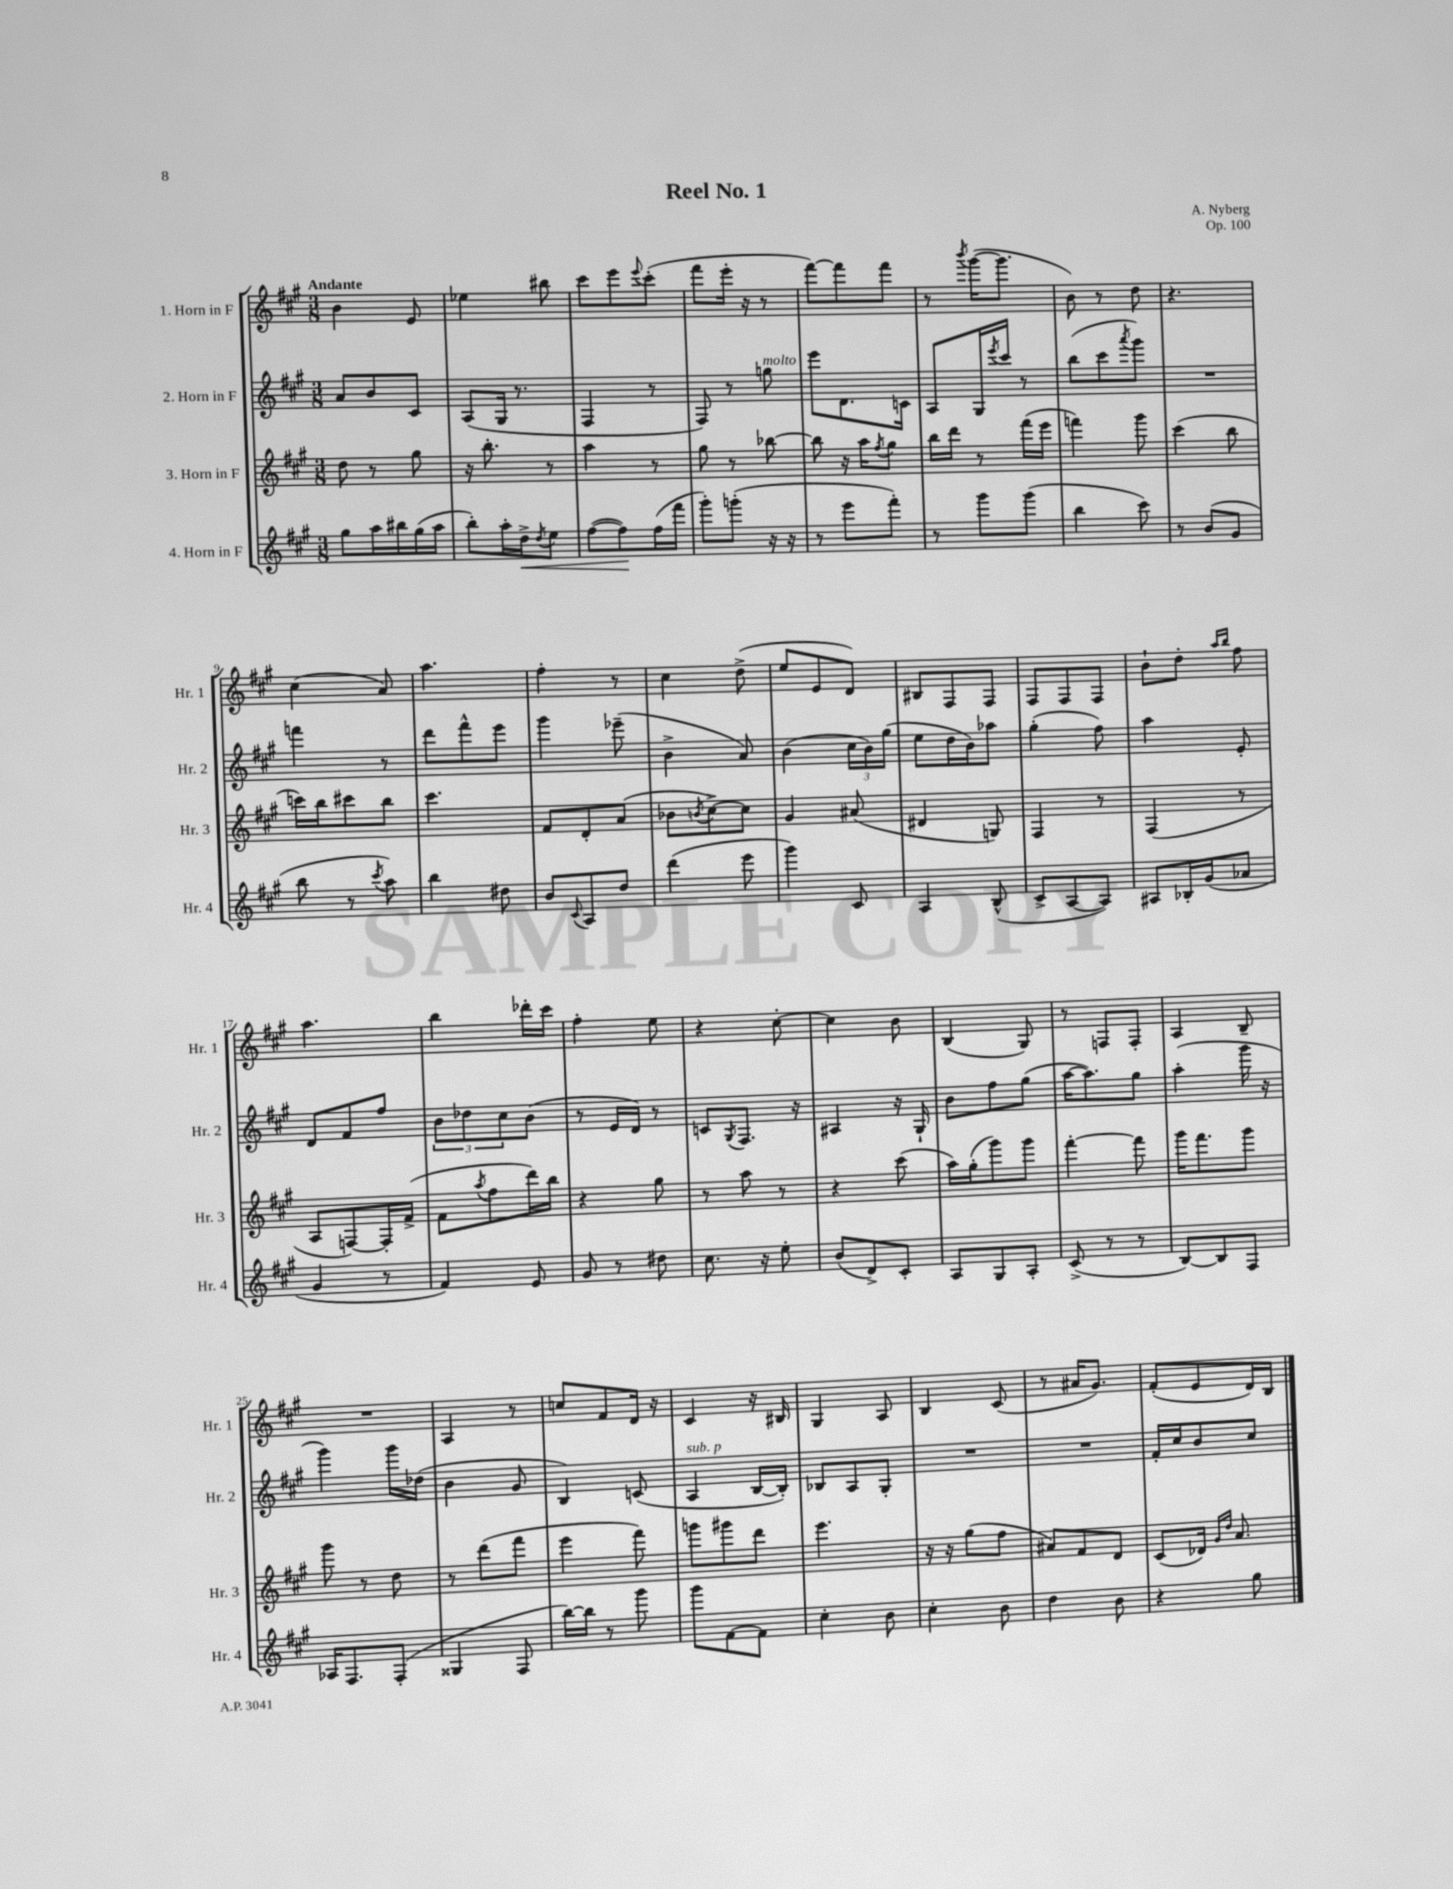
\header { title = "Reel No. 1" composer = "A. Nyberg" opus = "Op. 100" }
<<
\new StaffGroup <<
\new Staff = "s0" \with { instrumentName = "1. Horn in F" shortInstrumentName = "Hr. 1" } {
    \clef treble \key a \major \numericTimeSignature \time 3/8 \tempo "Andante"
    b'4 e'8 |
    ees''4 bis''8 |
    cis'''8 e'''8 \appoggiatura { e'''8 } cis'''8-.( |
    fis'''8 e'''16-. r16 r8 |
    fis'''8~) fis'''8 fis'''8 |
    r8 \acciaccatura { b'''8 } gis'''16~( gis'''8. |
    b'8) r8 d''8 |
    r4. |
    cis''4( a'8) |
    a''4. |
    fis''4-. r8 |
    cis''4 d''8->( |
    e''8 e'8 d'8) |
    bis8 fis8 fis8 |
    fis8 fis8 fis8 |
    b'8-! d''8-. \grace { a''16 b''16 } fis''8 |
    a''4. |
    b''4 des'''16-. cis'''16 |
    fis''4-. e''8 |
    r4 cis''8~-. |
    cis''4 b'8 |
    b4( gis8) |
    r8 f8 f8-. |
    a4 b8-- |
    R4. |
    a4 r8 |
    c''8 fis'8 d'16 r16 |
    cis'4 r16 bis16 |
    gis4 a8 |
    b4 cis'8( |
    r8 ais'16 gis'8.) |
    fis'8-.( e'8 d'16) b16 \bar "|." |
}
\new Staff = "s1" \with { instrumentName = "2. Horn in F" shortInstrumentName = "Hr. 2" } {
    \clef treble \key a \major \numericTimeSignature \time 3/8
    a'8 b'8 cis'8 |
    a8( gis16 r8. |
    fis4 r8 |
    fis8) r8 g''8^\markup { \italic "molto" } |
    e'''8 d'8. c'16 |
    a8 gis16 \acciaccatura { e'''8 } cis'''16 r8 |
    b''8( cis'''8 \acciaccatura { a'''8 } gis'''8) |
    R4. |
    f'''4 r8 |
    d'''8 fis'''8-^ e'''8 |
    gis'''4 ees'''8--( |
    b'4-> a'8) |
    b'4( \tuplet 3/2 { cis''16 b'16) gis''16( } |
    e''8 d''16 b'16) aes''8 |
    gis''4-.( fis''8) |
    a''4 e'8-. |
    d'8 fis'8 fis''8 |
    \tuplet 3/2 { b'8 des''8 cis''8 } b'8( |
    r8 e'16 d'16) r8 |
    c'8 \acciaccatura { gis8 } fis8. r16 |
    ais4 r16 gis16-! |
    b'8 fis''8 gis''8( |
    a''16~ a''8.) gis''8 |
    a''4-.( gis'''16 r16 |
    gis'''4) gis'''16 des''16( |
    b'4 gis'8 |
    b4) c'8( |
    a4^\markup { \italic "sub. p" } b16~ b16-.) |
    bes8 a8 gis8-. |
    R4. |
    R4. |
    fis'16-. cis''16 b'8 cis''8 \bar "|." |
}
\new Staff = "s2" \with { instrumentName = "3. Horn in F" shortInstrumentName = "Hr. 3" } {
    \clef treble \key a \major \numericTimeSignature \time 3/8
    d''8 r8 gis''8 |
    r16 b''8.-. r8 |
    a''4 r8 |
    gis''8 r8 bes''8~ |
    bes''8 r16 a''16 \acciaccatura { fis''8 } gis''8 |
    b''16 d'''16 r8 fis'''16( e'''16 |
    f'''4) gis'''8 |
    cis'''4( b''8 |
    c'''16) b''16 cis'''8 b''8 |
    cis'''4. |
    fis'8 d'8-. a'8( |
    bes'8 \acciaccatura { b'8 } cis''8~->) cis''8 |
    gis'4 ais'8( |
    dis'4 g8) |
    fis4 r8 |
    fis4( r8 |
    a8 f8~) f16-. fis'16->( |
    fis'8 \acciaccatura { a''8 } fis''8 d'''16) b''16 |
    r4 gis''8 |
    r8 a''8 r8 |
    r4 cis'''8( |
    a''16) gis''16-.( gis'''8) gis'''8 |
    fis'''4~-. fis'''8 |
    gis'''16 fis'''8. gis'''8 |
    gis'''8 r8 d''8 |
    r8 d'''8( fis'''8 |
    e'''4 fis'''8) |
    g'''8 gis'''8 d'''8 |
    e'''4. |
    r16 r16 gis''8( fis''8 |
    ais'8) fis'8 d'8 |
    cis'8( des'16) \grace { gis'16 d''16 } a'8. \bar "|." |
}
\new Staff = "s3" \with { instrumentName = "4. Horn in F" shortInstrumentName = "Hr. 4" } {
    \clef treble \key a \major \numericTimeSignature \time 3/8
    gis''8 a''16 bis''16 gis''16( a''16 |
    b''8-.) a''16-. d''16->\< \acciaccatura { d''8 } e''8 |
    fis''8~( fis''8\!) fis''16( fis'''16 |
    gis'''8-.) g'''8-.( r16 r16 |
    r8 e'''8 fis'''8-.) |
    r8 gis'''8 gis'''8( |
    b''4 cis'''8) |
    r8 b'8( gis'8 |
    b''8 r8 \acciaccatura { cis'''8 } a''8) |
    b''4 dis''8 |
    b'8 \appoggiatura { cis'8 } a8 d''8 |
    d'''4( e'''8 |
    gis'''4) cis'8 |
    a4 b8-^( |
    cis'8-> a8~ a8) |
    ais8 bes16-. gis'16( aes'8 |
    gis'4 r8 |
    fis'4) e'8 |
    gis'8 r8 dis''8 |
    cis''8. r16 e''8-. |
    b'8( d'8->) cis'8-. |
    a8 gis8 a8-. |
    cis'8->( r8 r8 |
    b8~) b8 fis8 |
    aes16 fis8. fis8-.( |
    gisis4 fis8 |
    b''16~) b''16 r8 gis'''8 |
    gis'''8 fis'8~ fis'8 |
    cis''4-. b'8 |
    cis''4-. b'8 |
    d''4 b'8 |
    r4 gis''8 \bar "|." |
}
>>
>>
